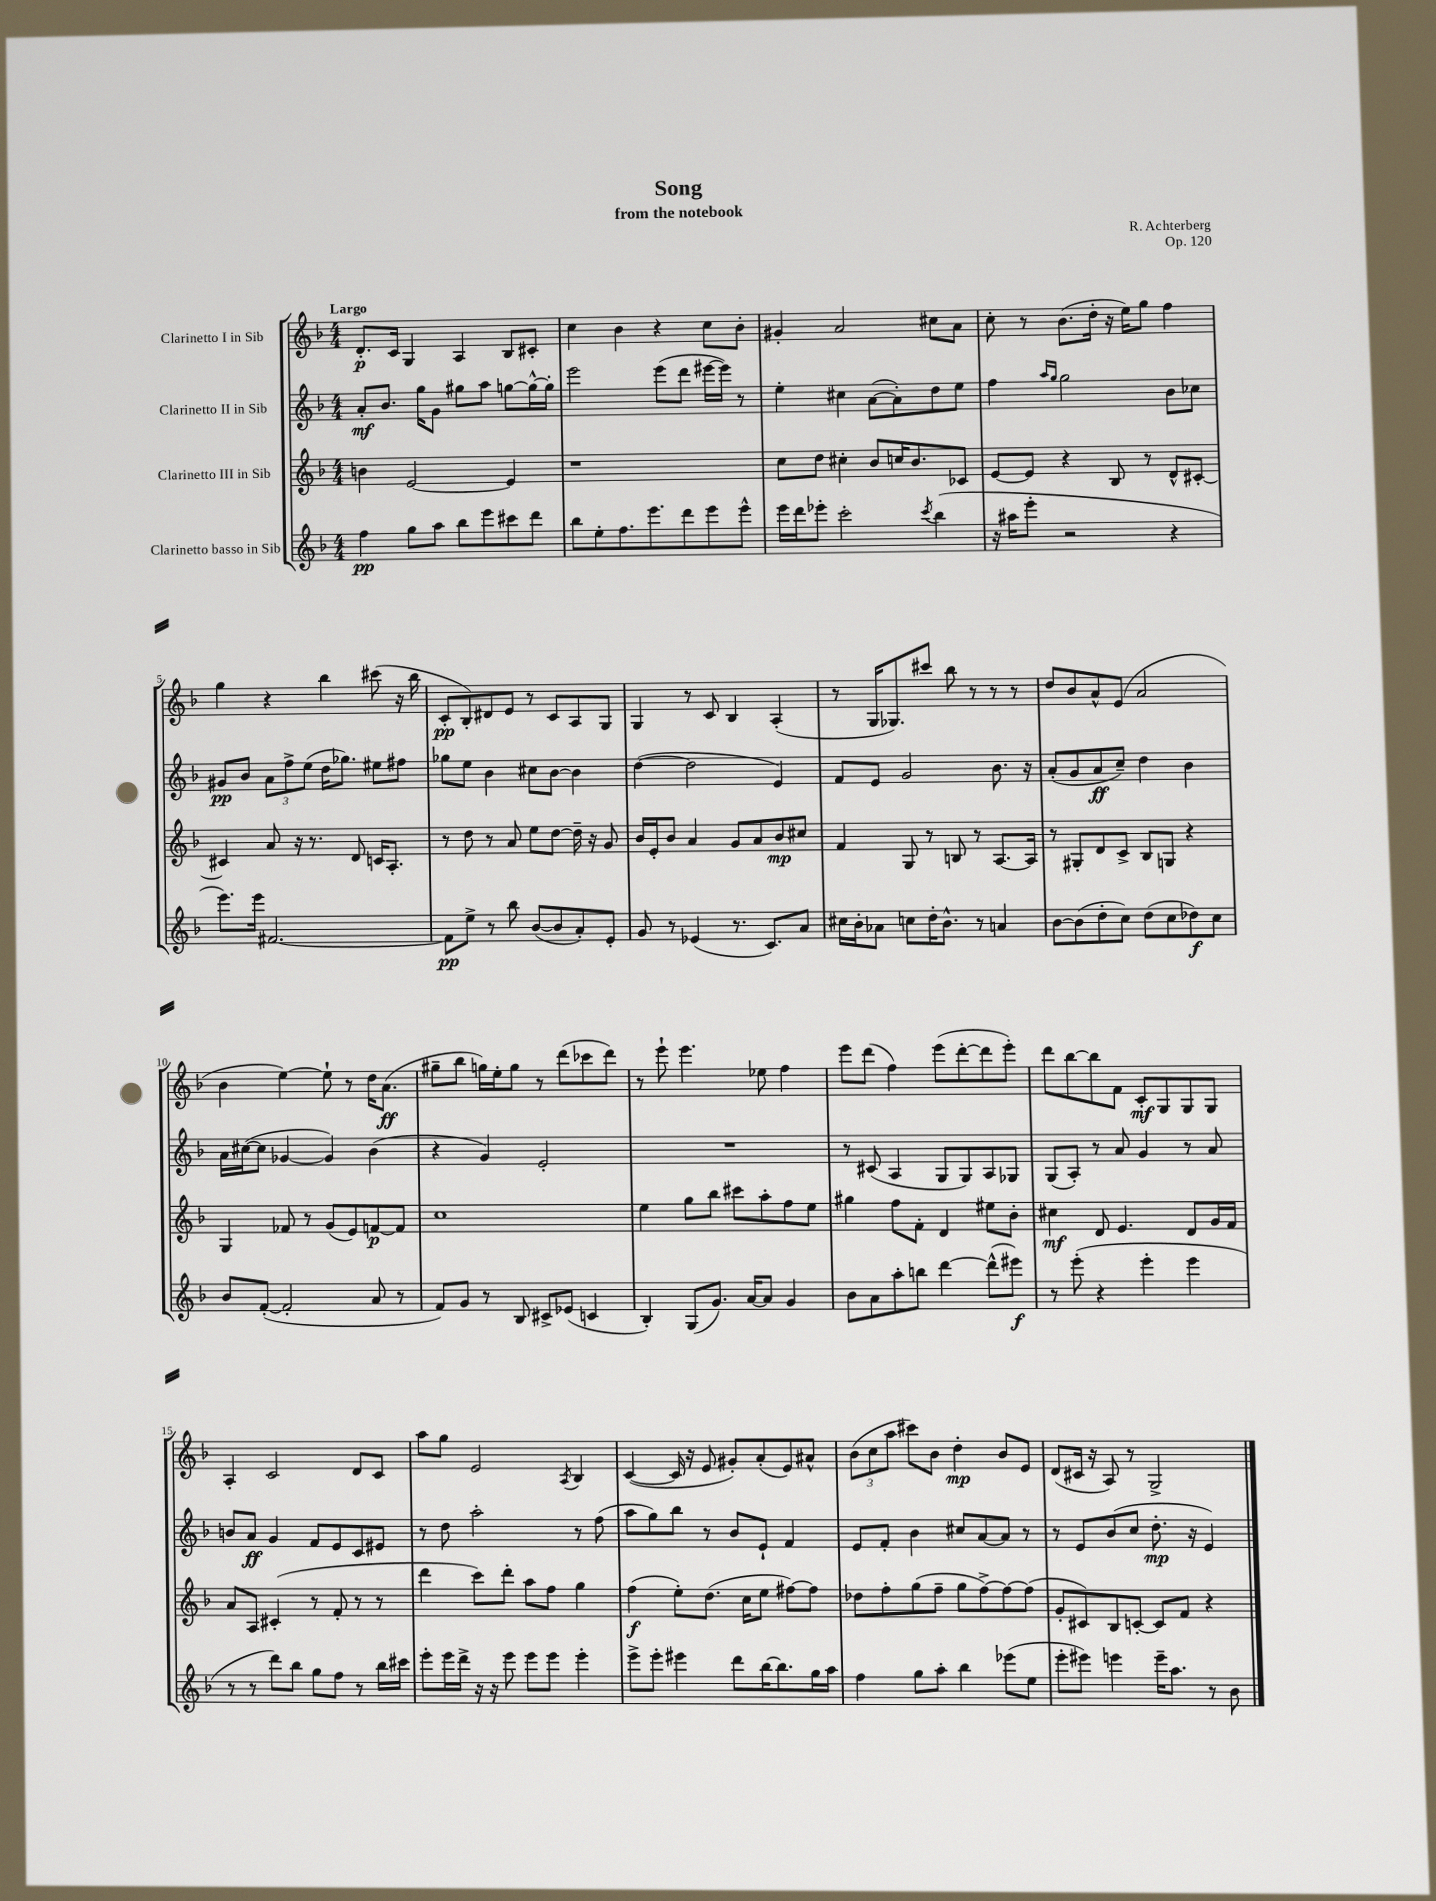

**kern	**kern	**kern	**kern
*staff4	*staff3	*staff2	*staff1
*clefG2	*clefG2	*clefG2	*clefG2
*k[b-]	*k[b-]	*k[b-]	*k[b-]
*M4/4	*M4/4	*M4/4	*M4/4
4ff\	4b\	8a'/L	8.d'/L
.	.	8.b-/J	.
.	.	.	16c/Jk
8gg\L	[2e/	.	4G/
.	.	16gg\LK	.
8aa\J	.	8g\J	.
8bb-\L	.	8gg#\L	4A/
8eee\	.	8aa\J	.
8ccc#\	4e/]	[8gg\L	8B-/L
8ddd\J	.	16gg^^\_L	8c#'/J
.	.	16gg'\]JJ	.
=	=	=	=
8bb-\L	1r	2eee\	4cc\
8ee'\	.	.	.
8.ff\	.	.	4b-\
8.eee\	.	.	.
.	.	(8eee\L	4r
8ddd\	.	8ddd\J	.
8eee\	.	[16eee#\LL	8cc\L
.	.	16eee#\]JJ)	.
8eee^^\J	.	8r	8b-'\J
=	=	=	=
16eee\LL	8cc\L	4ee'\	4g#'/
16ddd\J	.	.	.
8eee-'\J	8dd\J	.	.
2ccc'\	4cc#'\	4cc#\	2a/
.	8b-/L	([8a\L	.
.	16cc/K	8a'\])	.
.	8.b-/	.	.
8qccc/	.	.	.
(4bb-\	.	8dd\	8cc#\L
.	8c-/J	8ee\J	8a\J
=	=	=	=
16r	[8e/L	4ff\	8cc'\
16aa#\LK	.	.	.
8eee'\J	8e/]J	.	8r
.	.	16qqaa/LL	.
.	.	16qqgg/JJ	.
2r	4r	2gg\	(8.b-\L
.	.	.	16dd'\Jk
.	8B-/	.	16r
.	.	.	16ee\LK)
.	8r	.	8gg\J
4r	8d^^/L	8b-\L	4ff\
.	[8c#'/J	8cc-\J	.
=	=	=	=
8.eee\L)	4c#/]	8g#/L	4gg\
.	.	8b-/J	.
16eee\Jk	.	.	.
[2.f#/	8a/	12a\L	4r
.	.	12ff^\	.
.	16r	.	.
.	.	(12ee\J	.
.	8.r	.	.
.	.	16dd\LK	4bb-\
.	.	8.gg-\J)	.
.	8d/	.	.
.	16c/LK	8ee#\L	(8ccc#\
.	8.A'/J	.	.
.	.	8ff#\J	16r
.	.	.	16bb-\
=	=	=	=
8f#\]L	8r	8gg-\L	8c'/L
8ee^\J	8dd\	8ee\J	8B-'/)
8r	8r	4b-\	8d#/
8bb-\	8a/	.	8e/J
([8b-/L	8ee\L	8cc#\L	8r
8b-/]	[8dd\J	[8b-\J	8c/L
8a'/)	16dd~\]	4b-\]	8A/
.	16r	.	.
8e'/J	8g/	.	8G/J
=	=	=	=
8g/	16b-/LL	([4dd\	4G/
.	16e'/J	.	.
8r	8b-/J	.	.
(4e-/	4a/	2dd\]	8r
.	.	.	8c/
8.r	8g/L	.	4B-/
.	8a/	.	.
8.c/L)	.	.	.
.	8b-/	4e/)	(4A'/
8a/J	8cc#/J	.	.
=	=	=	=
16cc#\LL	4f/	8f/L	8r
16b-'\J	.	.	.
8a-\J	.	8e/J	16G/LK
.	.	.	8.G-/)
8cc\L	8G/	2g/	.
16dd'\K	8r	.	8ccc#/J
8.b-^^\J	.	.	.
.	8B/	.	8bb-\
8r	8r	.	8r
4a/	[8.A/L	8.b-\	8r
.	.	.	8r
.	16A/]Jk	16r	.
=	=	=	=
[8b-\L	8r	(8a'/L	8dd/L
(8b-\]	8G#'/L	8g/	8b-/
8dd'\	8d/	8a/	8a^^/
8cc\J)	8c^/J	8cc~/J)	(8e/J
(8dd\L	8B-/L	4dd\	2a/
8cc\	8G/J	.	.
8dd-\)	4r	4b-\	.
8cc\J	.	.	.
=	=	=	=
8b-/L	4G/	16a\LL	4b-\
.	.	([16cc#\J	.
([8f'/J	.	8cc#\]J	.
2f'/]	8f-/	[4g-/	[4ee\)
.	8r	.	.
.	(8g/L	4g-/])	8ee`\]
.	8e/)	.	8r
8a/	[8f/	(4b-\	16dd\LK
.	.	.	(8.a\J
8r	8f/]J	.	.
=	=	=	=
8f/L)	1cc	4r	8gg#~\L
8g/J	.	.	8bb-\J
8r	.	4g/)	16gg\LL)
.	.	.	16ee'\J
8B-/	.	.	8gg\J
8c#^/L	.	2e'/	8r
(8e-/J	.	.	(8ddd\L
4c/	.	.	8ccc-\
.	.	.	8ddd\J)
=	=	=	=
4B-'/)	4ee\	1r	8r
.	.	.	8eee`\
(8G/L	8gg\L	.	4.eee\
8.g/J)	8bb-\J	.	.
.	8ccc#\L	.	.
[16a/LK	.	.	.
8a/]J	8aa'\	.	8ee-\
4g/	8ff\	.	4ff\
.	8ee\J	.	.
=	=	=	=
8b-\L	4gg#\	8r	8eee\L
8a\	.	(8c#/	(8ddd\J
8aa'\	8ff\L	4A/	4ff\)
8bb\J	8f'\J	.	.
[4ddd\	4d/	8G/L	(8eee\L
.	.	8G/)	[8ddd'\
(8ddd^^\]L	8ee#\L	8A/	8ddd\]
8eee#\J)	8b-'\J	8G-/J	8eee'\J)
=	=	=	=
8r	4cc#\	(8G/L	8ddd\L
(8eee'\	.	8A'/J)	[8bb-\
4r	8d/	8r	8bb-\]
.	4.e/	8a/	8f\J
4eee'\	.	4g/	8c'/L
.	.	.	8G/
4eee\	8d/L	8r	8G/
.	16g/L	8a/	8G/J
.	16f/JJ	.	.
=	=	=	=
8r	8a/L	8b/L	4A'/
8r	8A/J	8a/J	.
8ddd\L)	(4c#'/	4g/	2c/
8bb-\J	.	.	.
8gg\L	8r	8f/L	.
8ff\J	8f'/	8e/	.
8r	8r	8c/	8d/L
16bb-\LL	8r	8e#/J	8c/J
16ccc#\JJ	.	.	.
=	=	=	=
8eee'\L	4ddd\	8r	8aa\L
16eee\L	.	8dd\	8gg\J
16ddd^\JJ	.	.	.
16r	8ccc\L)	2aa'\	2e/
16r	.	.	.
8eee\	8ddd'\J	.	.
8eee\L	8aa\L	.	.
8eee\J	8ff\J	.	.
.	.	.	8qA/
4eee'\	4gg\	8r	4B-/
.	.	(8ff\	.
=	=	=	=
8eee^\L	(4ff\	8aa\L	([4c/
8eee'\J	.	8gg\)	.
4eee#\	8ee'\L)	8bb-\J	16c/]
.	.	.	16r
.	(8.dd\J	8r	8e/
8ddd\L	.	8b-/L	8g#'/L)
.	16cc\LK	.	.
[16bb-\K	8ee\J	8e`/J	(8a'/
8.bb-\]	.	.	.
.	[8ff#\L)	4f/	8e/)
16gg\L	8ff#\]J	.	8a#^^/J
16aa\JJ	.	.	.
=	=	=	=
4ff\	8dd-\L	8e/L	(12b-\L
.	.	.	12cc\
.	8ff'\	8f'/J	.
.	.	.	12aa\J
8gg\L	(8gg\	4b-\	8ccc#\L)
8aa'\J	8ff~\J	.	8b-\J
4bb-\	8gg\L	8cc#/L	4dd'\
.	[8ff^\)	[8a/	.
(8eee-\L	8ff\_	8a/]J	8b-/L
8ee\J	(8ff\]J	8r	8e/J
=	=	=	=
8eee'\L	8g'/L	8r	(8d/L
8eee#\J)	8c#/)	8e/L	16c#/Jk
.	.	.	16r
4eee\	8B-/	(8b-/	8A/)
.	[8c'/J	8cc/J	8r
16eee~\LK	8c/]L	8.dd'\	2G^/
8.aa\J	.	.	.
.	8f/J	.	.
.	.	16r	.
8r	4r	4e/)	.
8b-\	.	.	.
==	==	==	==
*-	*-	*-	*-
